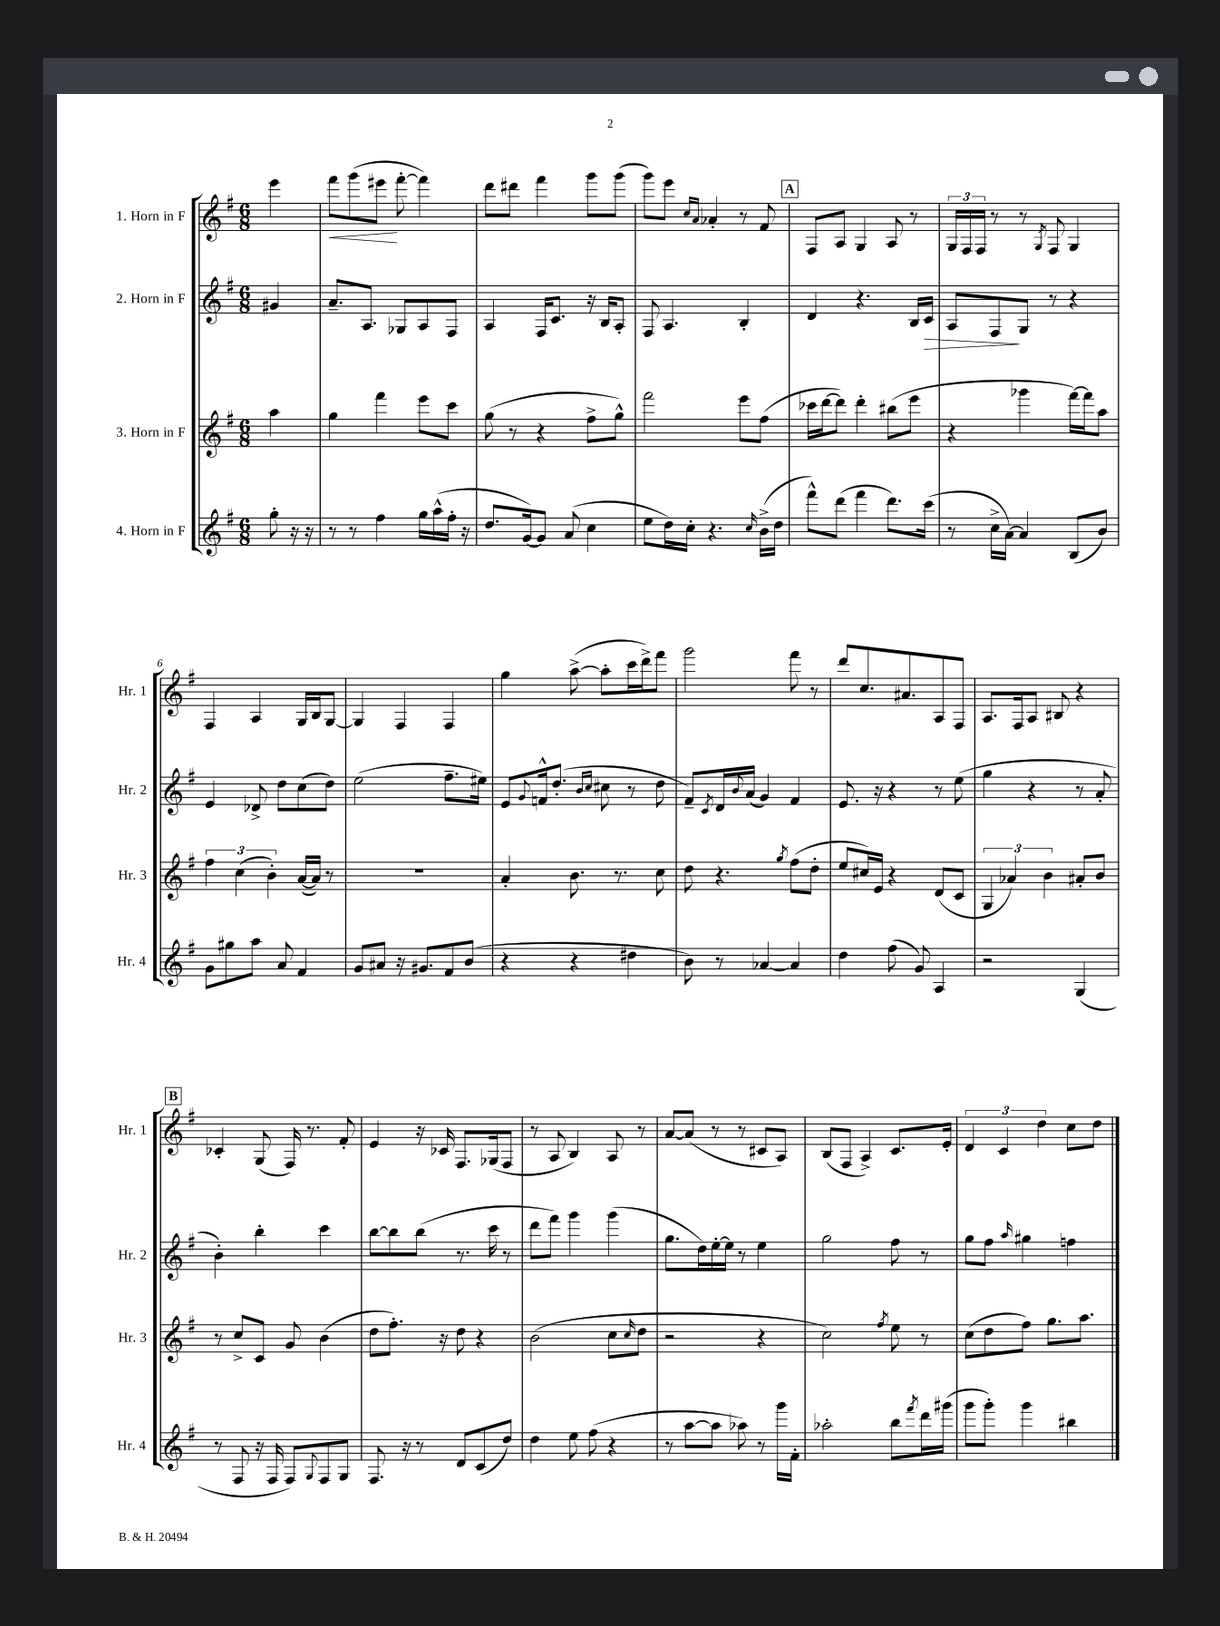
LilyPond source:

<<
\new StaffGroup <<
\new Staff = "s0" \with { instrumentName = "1. Horn in F" shortInstrumentName = "Hr. 1" } {
    \clef treble \key g \major \numericTimeSignature \time 6/8 \partial 4
    e'''4 |
    fis'''8\< g'''8( eis'''8\! fis'''8~-. fis'''4) |
    d'''8 dis'''8 fis'''4 g'''8 g'''8( |
    g'''8) e'''8 \grace { c''16 a'16 } aes'4-. r8 fis'8 |
    \mark \markup { \box "A" } fis8 a8 g4 a8 r8 |
    \tuplet 3/2 { g16 fis16 fis16 } r8 r8 \acciaccatura { g8 } fis8 g4 |
    fis4 a4 g16 b16 g8~ |
    g4 fis4 fis4 |
    g''4 a''8~->( a''8-. c'''16 d'''16->) fis'''8 |
    g'''2 fis'''8 r8 |
    d'''8 c''8. ais'8. a8 fis8 |
    a8. fis16 a8 bis8 r4 |
    \mark \markup { \box "B" } ces'4-. g8( fis16) r8. fis'8-. |
    e'4 r16 ces'16 fis8. ges16( fis8 |
    r8 a8 b4) a8 r8 |
    a'8~ a'8( r8 r8 cis'8 a8) |
    b8( fis8 a4->) c'8. e'16-. |
    \tuplet 3/2 { d'4 c'4 d''4 } c''8 d''8 \bar "|." |
}
\new Staff = "s1" \with { instrumentName = "2. Horn in F" shortInstrumentName = "Hr. 2" } {
    \clef treble \key g \major \numericTimeSignature \time 6/8 \partial 4
    gis'4 |
    a'8.-- a8. ges8 a8 fis8 |
    a4 fis16 c'8. r16 b16 a8-. |
    fis8 a4. b4-. |
    \mark \markup { \box "A" } d'4 r4. b16 c'16\> |
    a8 fis8\! g8 r8 r4 |
    e'4 des'8-> d''8 c''8( d''8) |
    e''2( fis''8.-- eis''16) |
    e'8 \appoggiatura { g'8 } f'16-^ d''8.-.( \grace { b'16 c''16 } cis''8 r8 d''8 |
    fis'8--) \acciaccatura { c'8 } d'16 \appoggiatura { b'8 } a'16( g'4) fis'4 |
    e'8. r16 r4 r8 e''8( |
    g''4 r4 r8 a'8-. |
    \mark \markup { \box "B" } b'4-.) b''4-. c'''4 |
    b''8~ b''8 b''8( r8. c'''16 r8 |
    d'''8 fis'''8) g'''4 g'''4( |
    g''8. d''16) e''16~-. e''16 r8 e''4 |
    g''2 fis''8 r8 |
    g''8 fis''8 \grace { a''16 } gis''4 f''4 \bar "|." |
}
\new Staff = "s2" \with { instrumentName = "3. Horn in F" shortInstrumentName = "Hr. 3" } {
    \clef treble \key g \major \numericTimeSignature \time 6/8 \partial 4
    a''4 |
    g''4 fis'''4 e'''8 c'''8 |
    g''8( r8 r4 fis''8-> g''8-^) |
    fis'''2 e'''8 fis''8( |
    \mark \markup { \box "A" } ces'''16 d'''16~ d'''8) d'''4-. bis''8( e'''8 |
    r4 ges'''4 fis'''16~) fis'''16 a''8 |
    \tuplet 3/2 { fis''4 c''4( b'4-.) } a'16~( a'16) r8 |
    R2. |
    a'4-. b'8. r8. c''8 |
    d''8 r4. \acciaccatura { g''8 } fis''8( d''8-. |
    e''8 cis''16) e'16 r4 d'8( c'8 |
    \tuplet 3/2 { g4 aes'4) b'4 } ais'8-. b'8 |
    \mark \markup { \box "B" } r8 c''8-> c'8 g'8 b'4( |
    d''8 fis''8.-.) r16 d''8 r4 |
    b'2( c''8 \grace { c''16 } d''8 |
    r2 r4 |
    c''2) \acciaccatura { fis''8 } e''8 r8 |
    c''8( d''8 fis''8) g''8. a''8. \bar "|." |
}
\new Staff = "s3" \with { instrumentName = "4. Horn in F" shortInstrumentName = "Hr. 4" } {
    \clef treble \key g \major \numericTimeSignature \time 6/8 \partial 4
    g''8-. r16 r16 |
    r8 r8 fis''4 g''16 a''16-^( fis''16-. r16 |
    d''8. g'16~) g'8 a'8( c''4 |
    e''8 d''16) c''16-. r4. \grace { c''16 } b'16->( d''16 |
    \mark \markup { \box "A" } fis'''8-^) d'''8( fis'''4 d'''8.) c'''16( |
    r8 c''16-> a'16~) a'4 b8( b'8) |
    g'8 gis''8 a''8 a'8 fis'4 |
    g'8 ais'8 r16 gis'8. fis'8 b'8( |
    r4 r4 dis''4 |
    b'8) r8 aes'4~ aes'4 |
    d''4 fis''8( g'8) a4 |
    r2 g4( |
    \mark \markup { \box "B" } r8 fis8 r16 fis16 fis8) \appoggiatura { g8 } fis8 g8 |
    fis8. r16 r8 d'8 c'8( d''8) |
    d''4 e''8 fis''8( r4 |
    r8 a''8~ a''8 aes''8) r8 g'''16 fis'16-. |
    aes''2-. b''8 \acciaccatura { fis'''8 } d'''16 gis'''16( |
    g'''8 g'''8-.) g'''4 bis''4 \bar "|." |
}
>>
>>
